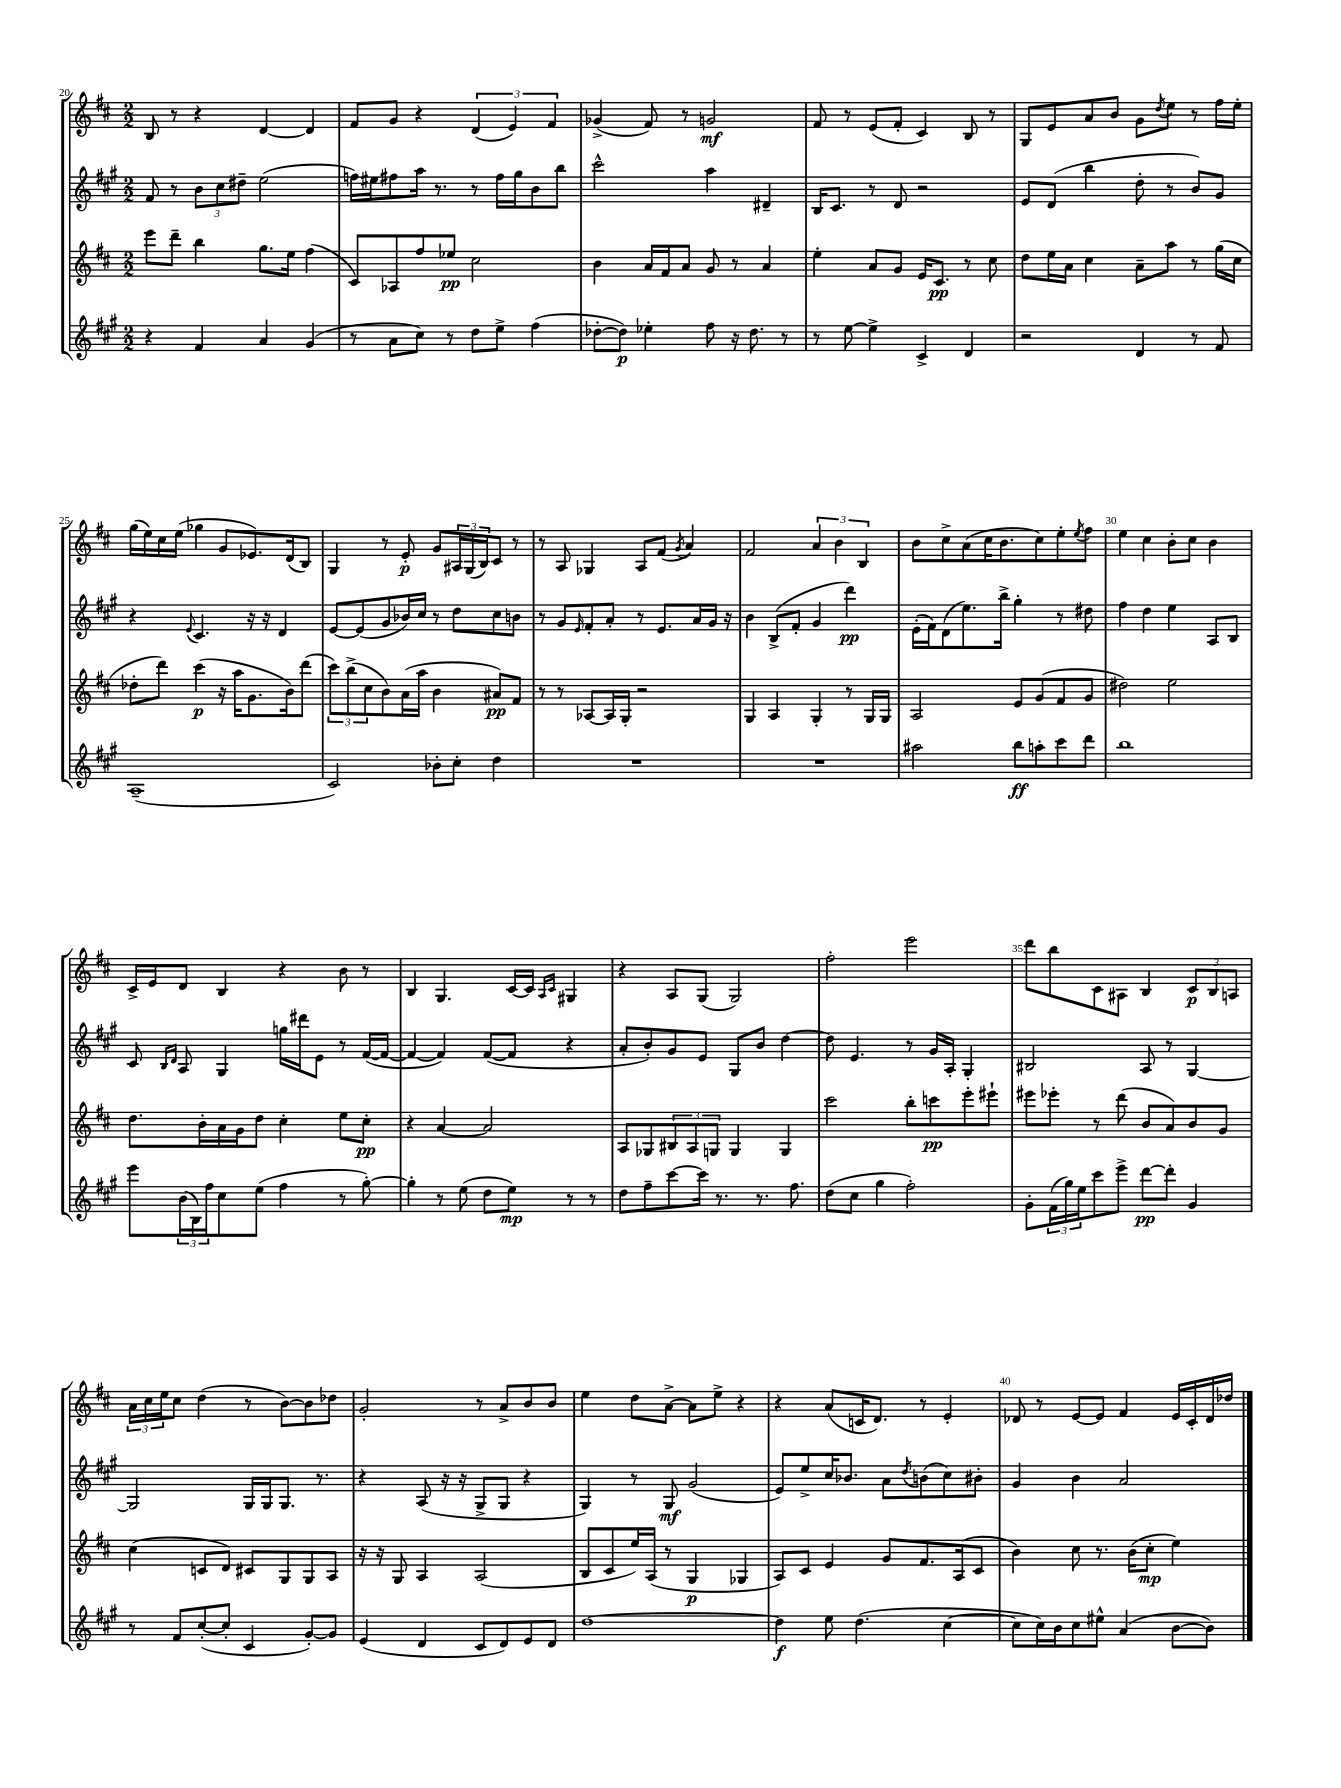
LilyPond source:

<<
\new StaffGroup <<
\new Staff = "s0" {
    \clef treble \key d \major \numericTimeSignature \time 2/2
    b8 r8 r4 d'4~ d'4 |
    fis'8 g'8 r4 \tuplet 3/2 { d'4( e'4) fis'4 } |
    ges'4->( fis'8) r8 g'2\mf |
    fis'8 r8 e'8( fis'8-. cis'4) b8 r8 |
    g8 e'8 a'8 b'8 g'8 \acciaccatura { d''8 } e''8 r8 fis''16 e''16-. |
    g''16( e''16) cis''16 e''16( ges''4 g'8 ees'8.) d'16( b8) |
    g4 r8 e'8-.\p g'8 \tuplet 3/2 { ais16 g16( b16) } cis'8 r8 |
    r8 a8 ges4 a8 fis'8( \acciaccatura { g'8 } a'4) |
    fis'2 \tuplet 3/2 { a'4 b'4 b4 } |
    b'8 cis''8-> a'8( cis''16 b'8. cis''8) e''8-. \acciaccatura { e''8 } fis''8 |
    e''4 cis''4 b'8-. cis''8 b'4 |
    cis'16-> e'16 d'8 b4 r4 b'8 r8 |
    b4 g4. cis'16~ cis'16 \grace { a16 cis'16 } gis4 |
    r4 a8 g8( g2) |
    fis''2-. e'''2 |
    d'''8 b''8 cis'8 ais8 b4 \tuplet 3/2 { cis'8\p b8 a8 } |
    \tuplet 3/2 { a'16 cis''16 e''16 } cis''8 d''4( r8 b'8~) b'8 des''8 |
    g'2-. r8 a'8-> b'8 b'8 |
    e''4 d''8 a'8~-> a'8 e''8-> r4 |
    r4 a'8( c'16 d'8.) r8 e'4-. |
    des'8 r8 e'8~ e'8 fis'4 e'16 cis'16-. des'16 des''16 \bar "|." |
}
\new Staff = "s1" {
    \clef treble \key a \major \numericTimeSignature \time 2/2
    fis'8 r8 \tuplet 3/2 { b'8 cis''8 dis''8-- } e''2( |
    f''16) eis''16 fis''8 a''16 r8. r8 fis''16 gis''16 b'8 b''8 |
    cis'''2-^ a''4 dis'4-- |
    b16 cis'8. r8 d'8 r2 |
    e'8 d'8( b''4 d''8-. r8 b'8) gis'8 |
    r4 \appoggiatura { e'8 } cis'4. r16 r16 d'4 |
    e'8~ e'8( gis'8 bes'16) cis''16 r8 d''8 cis''8 b'8 |
    r8 gis'8 \grace { e'16 } fis'8-. a'8-. r8 e'8. a'16 gis'16 r16 |
    b'4 b8->( fis'8-. gis'4 d'''4\pp) |
    e'16-.( fis'16) d'8( e''8.) b''16-> gis''4-. r8 dis''8 |
    fis''4 d''4 e''4 a8 b8 |
    cis'8 \grace { b16 d'16 } a8 gis4 g''16 dis'''16 e'8 r8 fis'16~( fis'16~ |
    fis'4~ fis'4) fis'8~( fis'8 r4 |
    a'8-. b'8-.) gis'8 e'8 gis8 b'8 d''4~ |
    d''8 e'4. r8 gis'16 a16-. gis4-. |
    bis2 a8 r8 gis4~ |
    gis2 gis16 gis16 gis8. r8. |
    r4 a8( r16 r16 gis8-> gis8 r4 |
    gis4) r8 gis8\mf gis'2( |
    e'8) e''8-> cis''16 bes'8. a'8 \acciaccatura { d''8 } b'8( cis''8) bis'8-. |
    gis'4 b'4 a'2 \bar "|." |
}
\new Staff = "s2" {
    \clef treble \key d \major \numericTimeSignature \time 2/2
    e'''8 d'''8-- b''4 g''8. e''16 fis''4( |
    cis'8) aes8 fis''8 ees''8\pp cis''2 |
    b'4 a'16 fis'16 a'8 g'8 r8 a'4 |
    e''4-. a'8 g'8 e'16 cis'8.\pp r8 cis''8 |
    d''8 e''16 a'16 cis''4 a'8-- a''8 r8 g''16( cis''16 |
    des''8-. d'''8) cis'''4\p( r16 a''16 g'8. b'16) d'''8( |
    \tuplet 3/2 { cis'''8) b''8->( cis''8 } b'8) a'16( a''16 b'4 ais'8\pp) fis'8 |
    r8 r8 aes8~ aes16 g16-. r2 |
    g4 a4 g4-. r8 g16 g16 |
    a2 e'8 g'8( fis'8 g'8 |
    dis''2) e''2 |
    d''8. b'16-. a'16 g'16 d''8 cis''4-. e''8 cis''8-.\pp |
    r4 a'4~ a'2 |
    a8 ges8 \tuplet 3/2 { bis8 a8 g8 } g4 g4 |
    cis'''2 b''8-. c'''8\pp e'''8-. eis'''8-! |
    eis'''8 ees'''8-. r8 d'''8( b'8 a'8) b'8 g'8 |
    cis''4( c'8 d'8) cis'8 g8 g8 a8 |
    r16 r16 g8 a4 a2( |
    b8 cis'8 e''16) a16( r8 g4\p ges4 |
    a8) cis'8 e'4 g'8 fis'8. a16( cis'8 |
    b'4) cis''8 r8. b'16( cis''8-.\mp e''4) \bar "|." |
}
\new Staff = "s3" {
    \clef treble \key a \major \numericTimeSignature \time 2/2
    r4 fis'4 a'4 gis'4( |
    r8 a'8 cis''8) r8 d''8 e''8-> fis''4( |
    des''8~-. des''8\p) ees''4-. fis''8 r16 des''8. r8 |
    r8 e''8~ e''4-> cis'4-> d'4 |
    r2 d'4 r8 fis'8 |
    a1--( |
    cis'2) bes'8-. cis''8-. d''4 |
    R1 |
    R1 |
    ais''2 b''8\ff a''8-. cis'''8 d'''8 |
    b''1 |
    e'''8 \tuplet 3/2 { b'16( b16) fis''16 } cis''8 e''8( fis''4 r8 gis''8~-.) |
    gis''4-. r8 e''8( d''8 e''8\mp) r8 r8 |
    d''8 fis''8-- cis'''8~ cis'''16 r8. r8. fis''8. |
    d''8( cis''8 gis''4 fis''2-.) |
    gis'8-. \tuplet 3/2 { fis'16( gis''16) e''16 } cis'''8 e'''8-> d'''8~\pp d'''8-. gis'4 |
    r8 fis'8 cis''8~-.( cis''8-. cis'4 gis'8~-.) gis'8 |
    e'4( d'4 cis'8 d'8) e'8 d'8 |
    d''1~ |
    d''4\f e''8 d''4.( cis''4~ |
    cis''8 cis''16) b'16 cis''8 eis''8-^ a'4( b'8~ b'8) \bar "|." |
}
>>
>>
\layout { \context { \Score currentBarNumber = #20 \override BarNumber.break-visibility = ##(#f #t #t) barNumberVisibility = #(every-nth-bar-number-visible 5) } }
